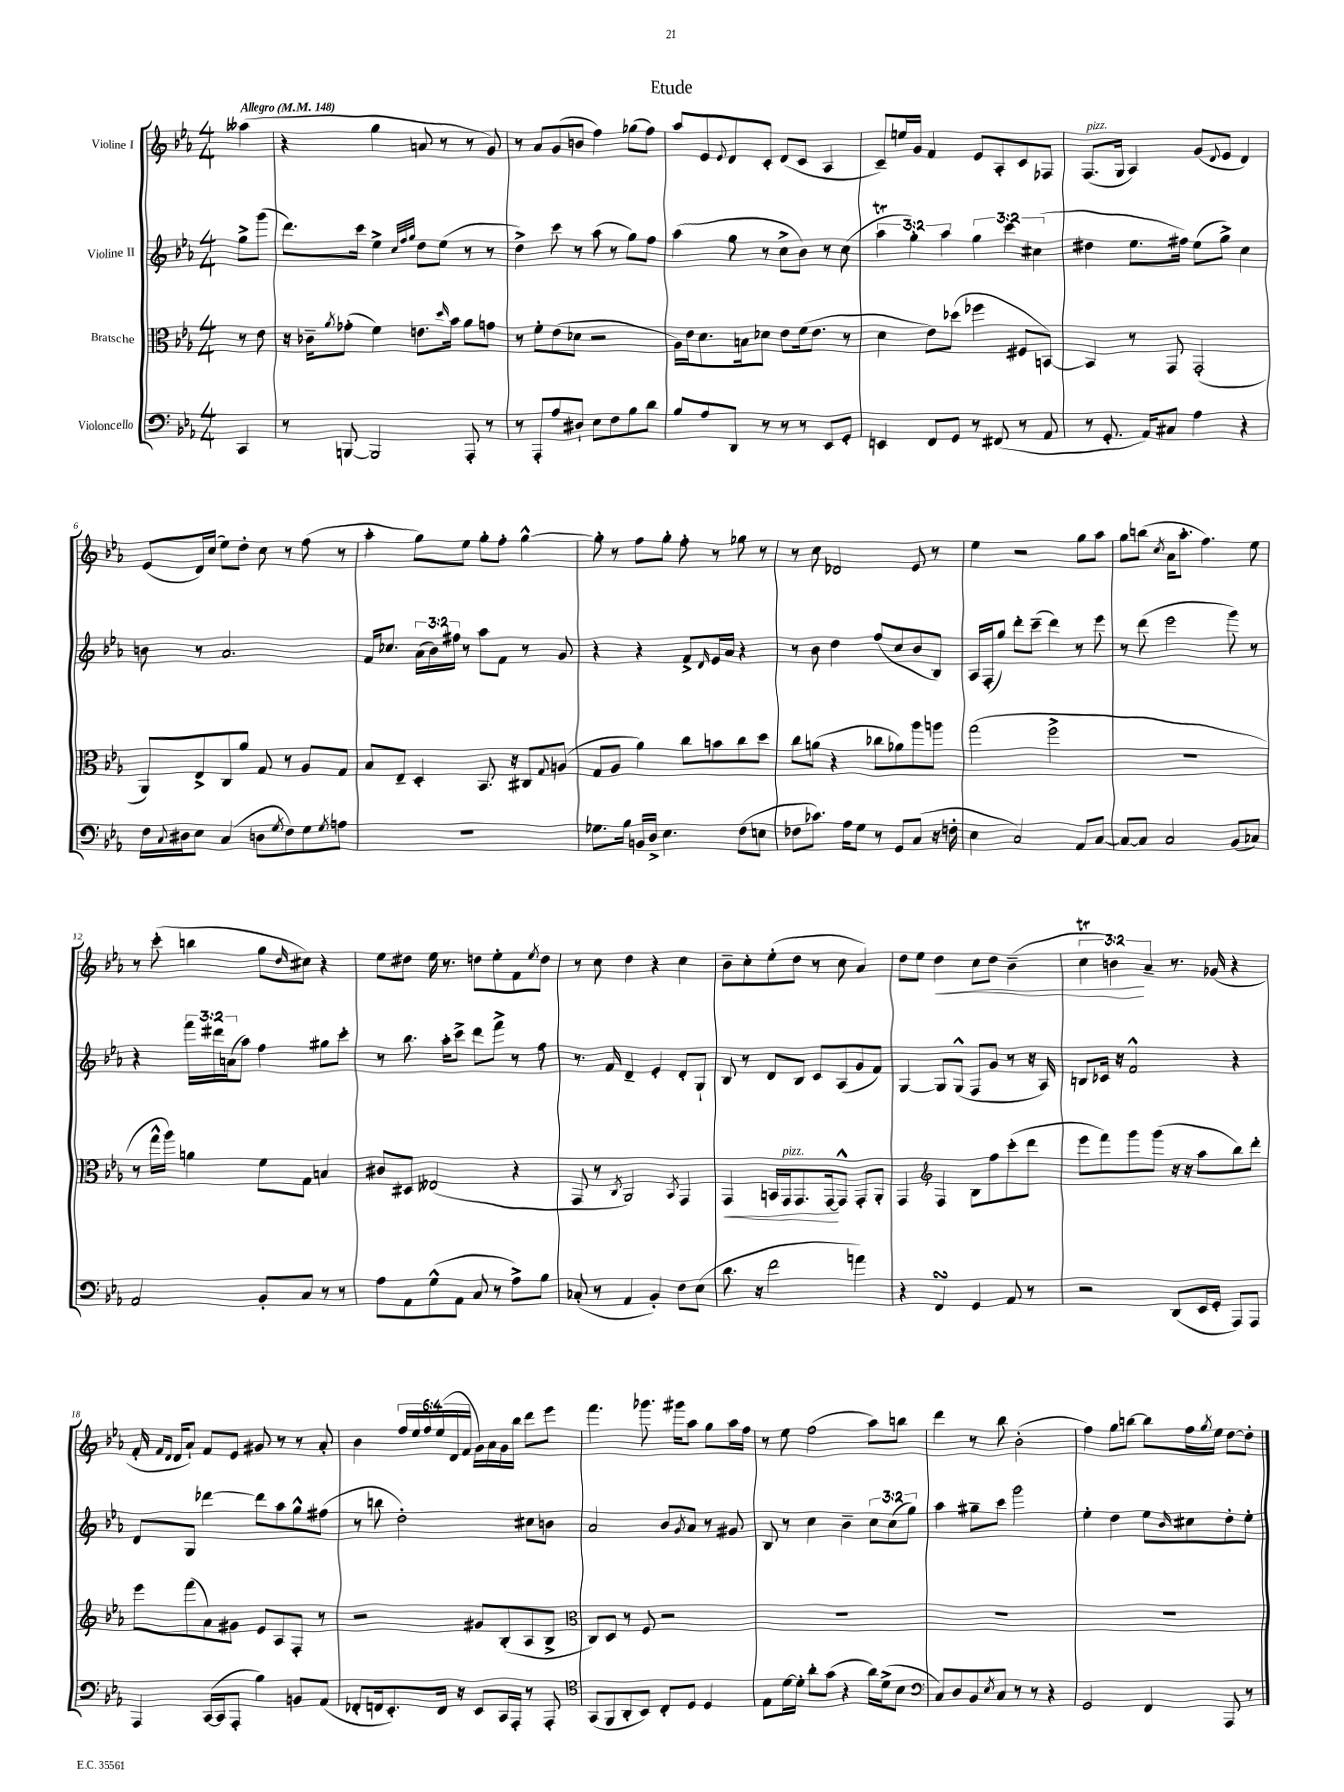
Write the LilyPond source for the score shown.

\header { title = "Etude" }
<<
\new StaffGroup <<
\new Staff = "s0" \with { instrumentName = "Violine I" } {
    \clef treble \key ees \major \numericTimeSignature \time 4/4 \override Staff.TupletNumber.text = #tuplet-number::calc-fraction-text \partial 4 \tempo "Allegro" 4 = 148
    aeses''4( |
    r4 g''4 a'8 r8 r8 g'8) |
    r8 aes'8 g'8( b'8 f''4) ges''8( f''8) |
    aes''8 ees'8 \appoggiatura { ees'8 } d'8 c'8-. d'8( c'8 aes4 |
    c'8--) e''16 g'16 f'4 ees'8 aes8-. c'8 fes8 |
    f8.^\markup { \italic "pizz." }( g16 aes4) g'8( \appoggiatura { d'8 } ees'8 d'4) |
    ees'8( d'16) c''16( ees''8) d''8-. c''8 r8 f''8( r8 |
    aes''4-. g''8) ees''8 g''8-. f''8-. g''4~-^ |
    g''8-. r8 f''8 g''8-. f''8-. r8 ges''8 r8 |
    r8 c''8 des'2 ees'8 r8 |
    ees''4 r2 g''8 aes''8 |
    g''8 b''8( \acciaccatura { c''8 } aes'16 aes''8.-. f''4.) ees''8 |
    r8 c'''8-.( b''4 g''8 \grace { d''16 } cis''8) r4 |
    ees''8 dis''8 ees''16 r8. d''8 ees''8-. f'8 \acciaccatura { ees''8 } d''8 |
    r8 c''8 d''4 r4 c''4 |
    bes'8-- c''8-. ees''8-.( d''8 r8 c''8 aes'4) |
    d''8 ees''8 d''4\< c''8 d''8 bes'4--( |
    \tuplet 3/2 { c''4\trill b'4\!) aes'4-- } r8. ges'16( r4 |
    f'16-. \grace { f'16 d'16 } d'16 aes'8-!) f'8 ees'8 gis'8 r8 r8 aes'8-. |
    bes'4 \tuplet 6/4 { f''16 ees''16 f''16 ees''16( d'16 f'16 } g'16) aes'16 g'16 bes''16 d'''8 ees'''8 |
    f'''4. ges'''8. gis'''16 aes''8 g''8 aes''16 f''16 |
    r8 ees''8 f''2( aes''8) b''8 |
    d'''4 r8 bes''8 bes'2-.( |
    f''4) g''8 b''8~ b''8 f''16 \acciaccatura { g''8 } ees''16 d''8~ d''8-. \bar "|." |
}
\new Staff = "s1" \with { instrumentName = "Violine II" } {
    \clef treble \key ees \major \numericTimeSignature \time 4/4 \override Staff.TupletNumber.text = #tuplet-number::calc-fraction-text \partial 4
    g''8-> g'''8( |
    d'''8.) c'''16 ees''4-> \grace { c''32 f''32 g''32 } d''8 ees''8( r8 r8 |
    d''4->) c'''8 r8 aes''8( r8 g''8) f''8 |
    aes''4( g''8 r8 c''8-> bes'8) r8 c''8( |
    \tuplet 3/2 { aes''4\trill g''4-.) aes''4 } \tuplet 3/2 { g''4 c'''4 cis''4( } |
    dis''4 ees''8. fis''16) ees''8( g''8->) c''4 |
    b'8 r8 aes'2. |
    f'16 ces''8. \tuplet 3/2 { aes'16( bes'16) fis''16 } r8 aes''8 f'8 r8 g'8 |
    r4 r4 f'8-> \grace { d'16 } ees'16 aes'16 r4 |
    r8 bes'8 d''4 f''8( c''8 bes'8 bes8) |
    aes16 f16-.( g''8) d'''8-. c'''8--( d'''4) r8 ees'''8 |
    r8 d'''8( ees'''2 g'''8) r8 |
    r4 \tuplet 3/2 { f'''16 dis'''16 a'16( } aes''8) f''4 gis''8 c'''8-. |
    r8 bes''8. aes''16-. c'''8-> d'''8 f'''8-> r8 f''8 |
    r8. f'16 d'4-- ees'4-. d'8-. g8-! |
    bes8 r8 d'8 bes8 c'8 aes8( g'8 f'8) |
    g4~ g8 g8-^( f8 g'8 r8 r16 aes16) |
    b8 ces'16 r16 f'2-^ r4 |
    d'8 g8 des'''4~ des'''8 aes''8 g''8-^ fis''8( |
    r8 b''8 d''2-.) cis''8 b'8 |
    aes'2 bes'8 \acciaccatura { g'8 } aes'8 r8 gis'8 |
    bes8 r8 c''4 bes'4-- \tuplet 3/2 { c''8 c''8( g''8) } |
    aes''4 gis''8-- c'''8 g'''2 |
    ees''4-. d''4 ees''8 \grace { bes'16 } cis''8 d''8-. ees''8-. \bar "|." |
}
\new Staff = "s2" \with { instrumentName = "Bratsche" } {
    \clef alto \key ees \major \numericTimeSignature \time 4/4 \partial 4
    r8 ees'8 |
    r16 ces'16-- \acciaccatura { aes'8 } ges'8-.( f'4) e'8. \grace { d''16 } bes'16 aes'8 g'8 |
    r8 f'8-. ees'8( des'8 r2 |
    aes16) ees'16 d'8. b16 des'8 ees'8 f'16( ees'8. r8 |
    d'4 ees'8) des''8( fes''4 fis8 b,8~) |
    b,4 r8 g,8 g,2-.( |
    aes,8) ees8-> c8 aes'8 g8 r8 aes8 g8 |
    bes8 ees8-- d4-. bes,8. r16 cis8 \appoggiatura { g8 } a8( |
    g8 aes8 aes'4) c''8 b'8 c''8 d''8 |
    c''8 a'8( r4 ces''8 aes'8) aes''8 a''8 |
    g''2( f''2-> |
    R1 |
    r8 g''16-^ aes''16) a'4 f'8 g8 b4 |
    cis'8 dis8 eeses2( r4 |
    g,8 r8 \acciaccatura { c8 } aes,2) \acciaccatura { bes,8 } g,4 |
    g,4\< b,16 g,16^\markup { \italic "pizz." } g,8. g,16~\! g,8-^ g,8-. aes,8-. |
    g,4 \clef treble f4 bes8 f''8 c'''8-.( d'''8 |
    ees'''8 f'''8) g'''8 g'''8( r16 r16 aes''8 bes''8) d'''8-. |
    ees'''8 f'''8( aes'8) gis'8 ees'8 aes8 f8-. r8 |
    r2 gis'8 bes8-.( aes8 bes8-> |
    \clef alto c8) d8 r8 f8 r2 |
    R1 |
    R1 |
    R1 \bar "|." |
}
\new Staff = "s3" \with { instrumentName = "Violoncello" } {
    \clef bass \key ees \major \numericTimeSignature \time 4/4 \partial 4
    c,4 |
    r8 b,,8~ b,,2 aes,,8-. r8 |
    r8 aes,,8-. aes8 dis8-! ees8 f8 bes8 d'8 |
    bes8 aes8 d,8 r8 r8 r8 ees,8 g,8-. |
    e,4 f,8 g,8 r8 fis,8( r8 aes,8 |
    r8 g,8.-. aes,16) cis8 aes4 r4 |
    f16 \appoggiatura { c8 } dis16 ees8 c4( d8 \acciaccatura { g8 } f8) g8 \acciaccatura { g8 } a8 |
    R1 |
    ges8. bes16 b,16 d16-> ees4. f8( e8 |
    fes8 ces'8.) aes16 g8 r8 g,8 c8( r16 f16-. |
    ees4 c2) aes,8 c8~ |
    c8~ c8 c2 bes,8( ces8) |
    aes,2 bes,8-. c8 r8 r8 |
    aes8 aes,8 g8-^( aes,8 c8 r8 aes8->) bes8 |
    ces8-.( r8 aes,4 bes,4-.) f8 ees8( |
    d'8. r16 f'2 a'4) |
    r4 f,4\turn g,4 aes,8 r8 |
    r2 d,8( ees,16 g,16-. aes,,8) aes,,8 |
    aes,,4 c,16~( c,16 aes,,8-. bes4) b,8 aes,8( |
    fes,8-. f,16 ees,8.-.) f,16 r16 ees,8 c,16 aes,,16-. r8 aes,,8-. |
    \clef tenor g,8( f,8 aes,8-. bes,8) c8-. d8 d4 |
    ees8 d'16~ d'16-. aes'8-. g'8( r4 aes'16) d'16->( bes8 |
    \clef bass c8) d8 bes,8 \acciaccatura { ees8 } c8 r8 r8 r4 |
    g,2 f,4 aes,,8 r8 \bar "|." |
}
>>
>>
